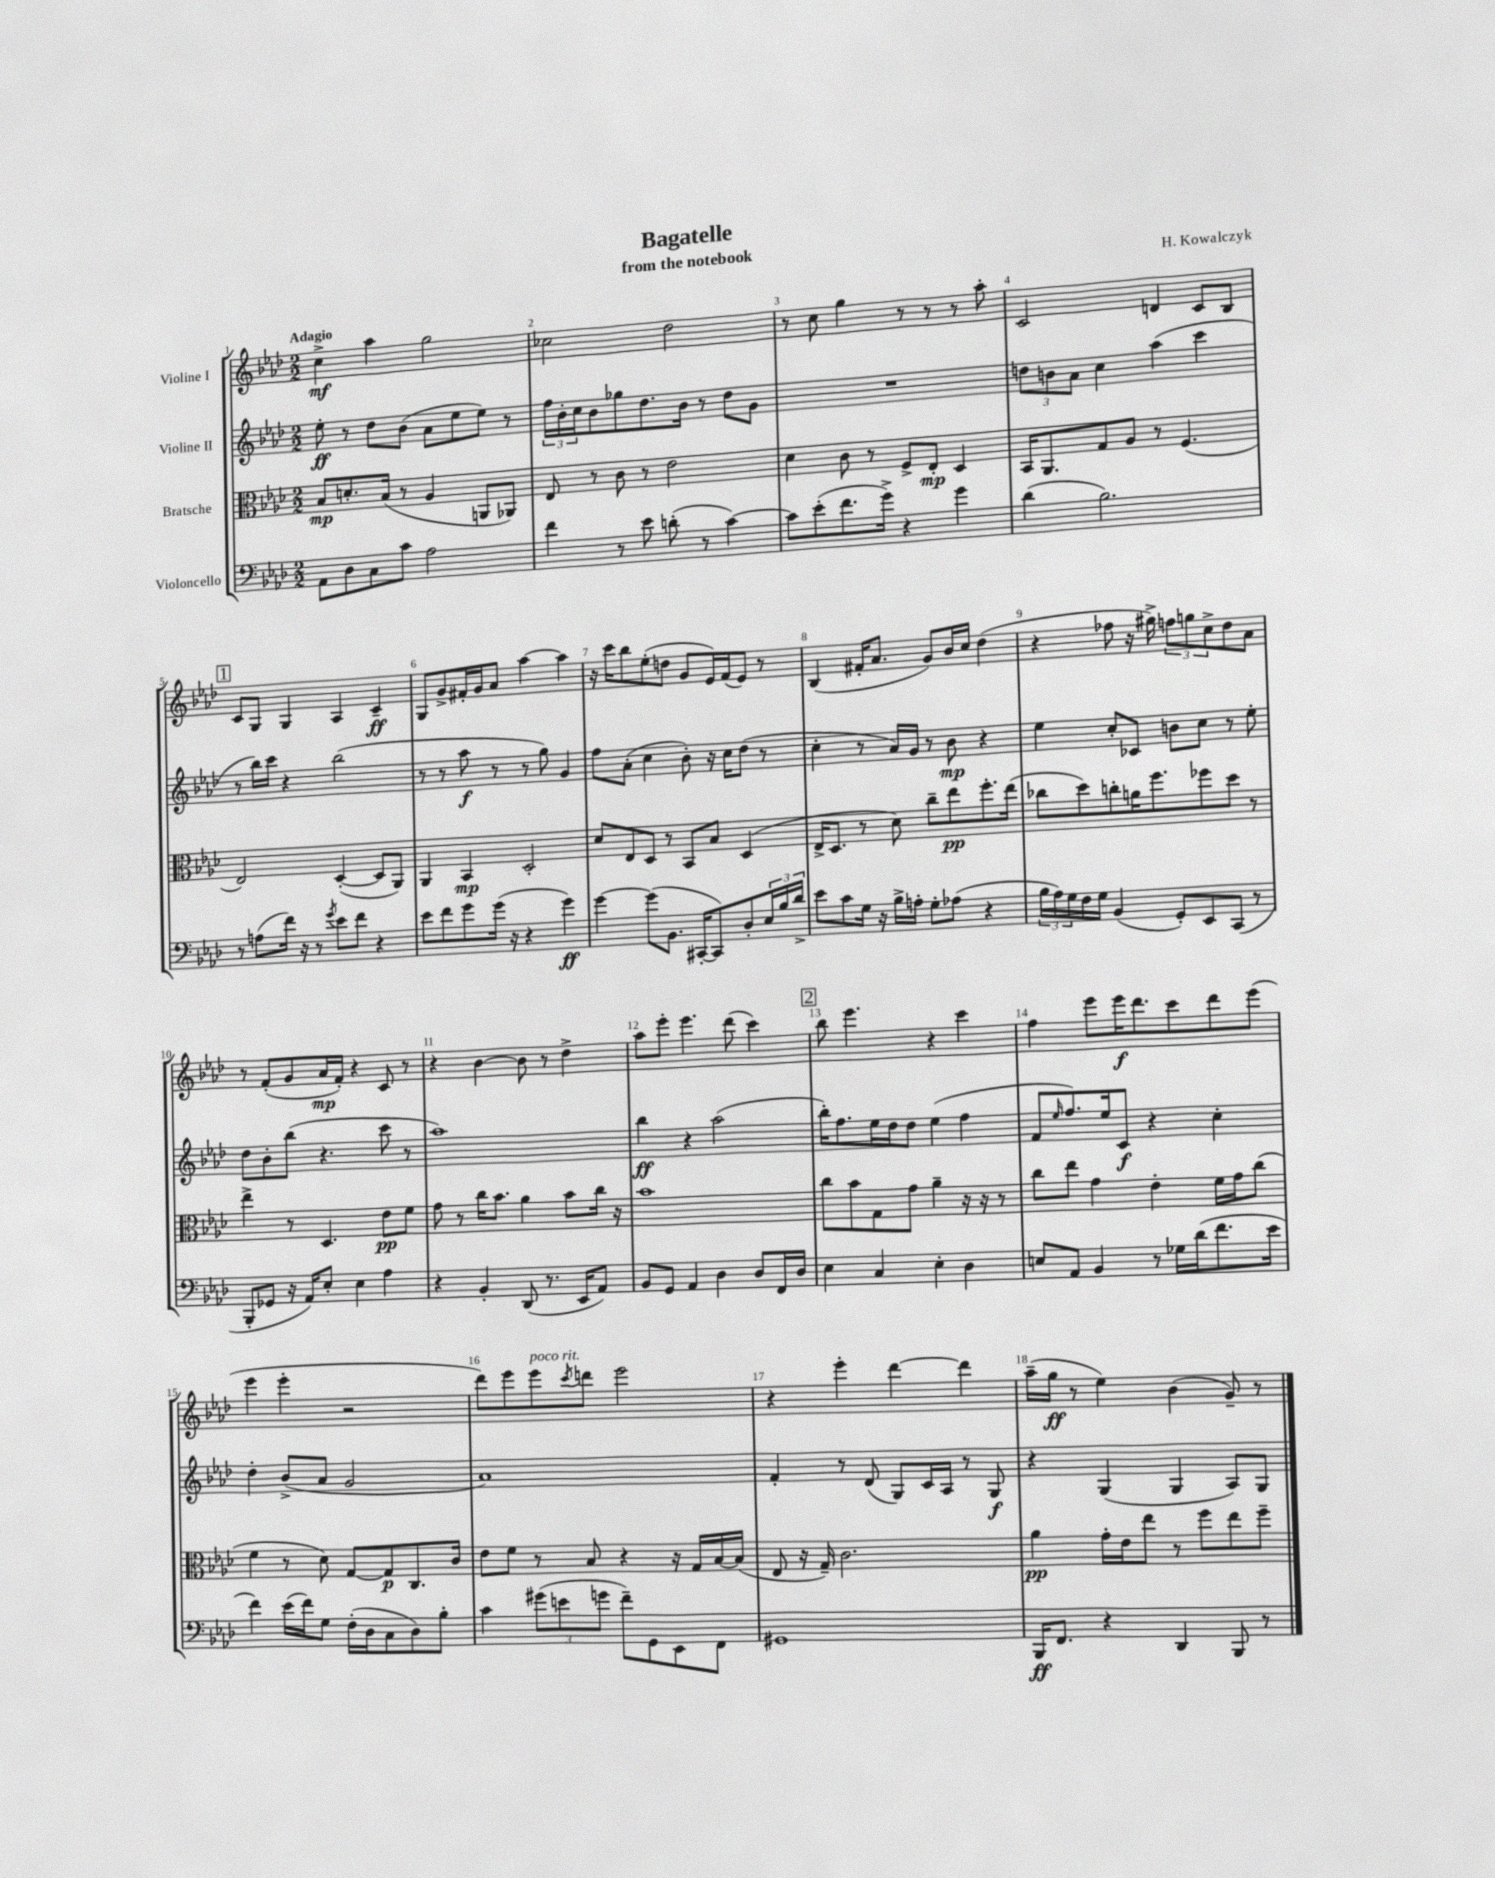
\header { title = "Bagatelle" composer = "H. Kowalczyk" subtitle = "from the notebook" }
<<
\new StaffGroup <<
\new Staff = "s0" \with { instrumentName = "Violine I" } {
    \clef treble \key aes \major \numericTimeSignature \time 2/2 \tempo "Adagio"
    c''4->\mf aes''4 g''2 |
    ces''2 des''2 |
    r8 c''8 g''4 r8 r8 r8 aes''8-. |
    c'2 d'4 c'8 bes8 |
    \mark \markup { \box "1" } c'8 g8 g4 aes4 c'4--\ff |
    g8 g'8-> fis'16-. g'16 aes'8 aes''4~ aes''4 |
    r16 c'''16 bes''8 ees''8-.( d''8 g'8 ees'16) f'16( ees'8) r8 |
    bes4( fis'16-. aes'8. g'8) bes'16 c''16 des''4( |
    r4 fes''8 r16 gis''16->) \tuplet 3/2 { f''8 g''8 c''8-> } des''8 aes'8 |
    r8 f'8-.( g'8 aes'16\mp f'16-.) r4 c'8 r8 |
    r4 bes'4~ bes'8 r8 des''4-> |
    aes''8 ees'''8-. ees'''4. des'''8( c'''4) |
    \mark \markup { \box "2" } bes''8 ees'''4. r4 c'''4 |
    f''4 ees'''8 ees'''16\f des'''8. c'''8 des'''8 ees'''8( |
    ees'''4 ees'''4-. r2 |
    des'''8) ees'''8 ees'''8^\markup { \italic "poco rit." } \acciaccatura { c'''8 } d'''8 ees'''2 |
    r4 ees'''4-. des'''4~ des'''4 |
    aes''16--( g''16\ff r8 ees''4) bes'4( g'8--) r8 \bar "|." |
}
\new Staff = "s1" \with { instrumentName = "Violine II" } {
    \clef treble \key aes \major \numericTimeSignature \time 2/2
    ees''8-.\ff r8 des''8 bes'8( aes'8 ees''8 ees''8) r8 |
    \tuplet 3/2 { f''16 bes'16-. c''16 } bes'8 ges''8 des''8. bes'16 r8 des''8 g'8 |
    R1 |
    \tuplet 3/2 { d''8 b'8 aes'8 } c''4 aes''4( c'''4 |
    \mark \markup { \box "1" } r8 bes''16) c'''16 r4 bes''2( |
    r8 r8 aes''8\f r8 r8 g''8) g'4 |
    f''8 aes'8-.( c''4 bes'8-.) r16 c''16 des''8( r8 |
    c''4-. r8 aes'16) g'16 r8 bes'8\mp r4 |
    ees''4 c''8-. ces'8 b'8 c''8 r8 ees''8-. |
    des''8 bes'8-. bes''8( r4. c'''8 r8 |
    aes''1) |
    bes''4\ff r4 aes''2( |
    \mark \markup { \box "2" } bes''16-.) f''8. ees''16 des''16 des''8 ees''4( f''4 |
    f'8 \grace { ees''16 } f''8.) ees''16 c'8\f r4 c''4-. |
    des''4-. bes'8->( aes'8 g'2 |
    aes'1) |
    f'4-. r8 des'8( g8) c'16 aes16 r8 g8\f |
    r4 g4( g4 aes8) g8 \bar "|." |
}
\new Staff = "s2" \with { instrumentName = "Bratsche" } {
    \clef alto \key aes \major \numericTimeSignature \time 2/2
    bes8\mp d'8.-. bes16( r8 aes4 a,8 aes,8) |
    ees8 r8 c'8 r8 ees'2 |
    des'4 c'8 r8 f8-> ees8-.\mp des4 |
    bes,16 aes,8. g8 aes8 r8 f4.( |
    \mark \markup { \box "1" } ees2) des4~-.( des8 aes,8) |
    aes,4 bes,4\mp des2-. |
    des'8 ees8 des8 r8 bes,8 bes8 des4( |
    ees16-> des8. r8 des'8) c''8-- ees''8\pp f''8.-. ees''16( |
    ces''8 des''8) c''8-. a'16 f''8. fes''8 des''8 r8 |
    ees''4-> r8 des4. ees'8\pp f'8 |
    g'8 r8 c''16 bes'8. aes'4 bes'8 c''16 r16 |
    bes'1 |
    \mark \markup { \box "2" } c''8 bes'8 g8 g'8 aes'4-- r16 r16 r8 |
    c''8 ees''8 g'4 ees'4-. f'16 g'16 c''8( |
    f'4 r8 des'8) g8~ g8\p c8. c'16 |
    ees'8 f'8 r8 bes8 r4 r16 g16 bes16~ bes16( |
    ees8 r16 g16--) c'2. |
    aes'4\pp g'16-. ees'16 ees''8 r8 f''8 ees''8 f''8-- \bar "|." |
}
\new Staff = "s3" \with { instrumentName = "Violoncello" } {
    \clef bass \key aes \major \numericTimeSignature \time 2/2
    aes,8 des8 c8 c'8 aes2 |
    f'4 r8 ees'8 d'8-.( r8 c'4~) |
    c'8 ees'8-.( f'8. g'16->) r4 g'4 |
    des'4( bes2.) |
    \mark \markup { \box "1" } r8 a8( f'16) r16 r8 \acciaccatura { g'8 } ees'8 f'8 r4 |
    ees'8 f'8 g'8 g'16( r16 r4 g'4\ff) |
    g'4~ g'8( bes,8. cis,16~-. cis,8) des8-. \tuplet 3/2 { ees16 bes16 des'16-> } |
    ees'8 c'8 g16 r16 bes16-> a16-. g8-. aes8( r4 |
    \tuplet 3/2 { bes16 aes16) g16 } f16 g16 bes,4( g,8-.) ees,8 c,8( r8 |
    bes,,8-. ges,8 r16 aes,16) ees8-. ees4 aes4 |
    r4 bes,4-. des,8( r8. ees,16 aes,8) |
    bes,8 g,8 aes,4 des4 des8 f,16 des16 |
    \mark \markup { \box "2" } ees4 c4 ees4-. des4 |
    e8 aes,8 bes,4 r8 ges16 des'16( f'8. ees'16 |
    f'4) ees'16( f'16) g8 f16-.( des16 c8 des8) bes8-. |
    c'4 \tuplet 3/2 { gis'8( e'8 g'8 } f'8--) g,8 ees,8 f,8 |
    gis,1 |
    bes,,16\ff f,8. r4 des,4 bes,,8 r8 \bar "|." |
}
>>
>>
\layout { \context { \Score \override BarNumber.break-visibility = ##(#f #t #t) barNumberVisibility = #all-bar-numbers-visible } }
